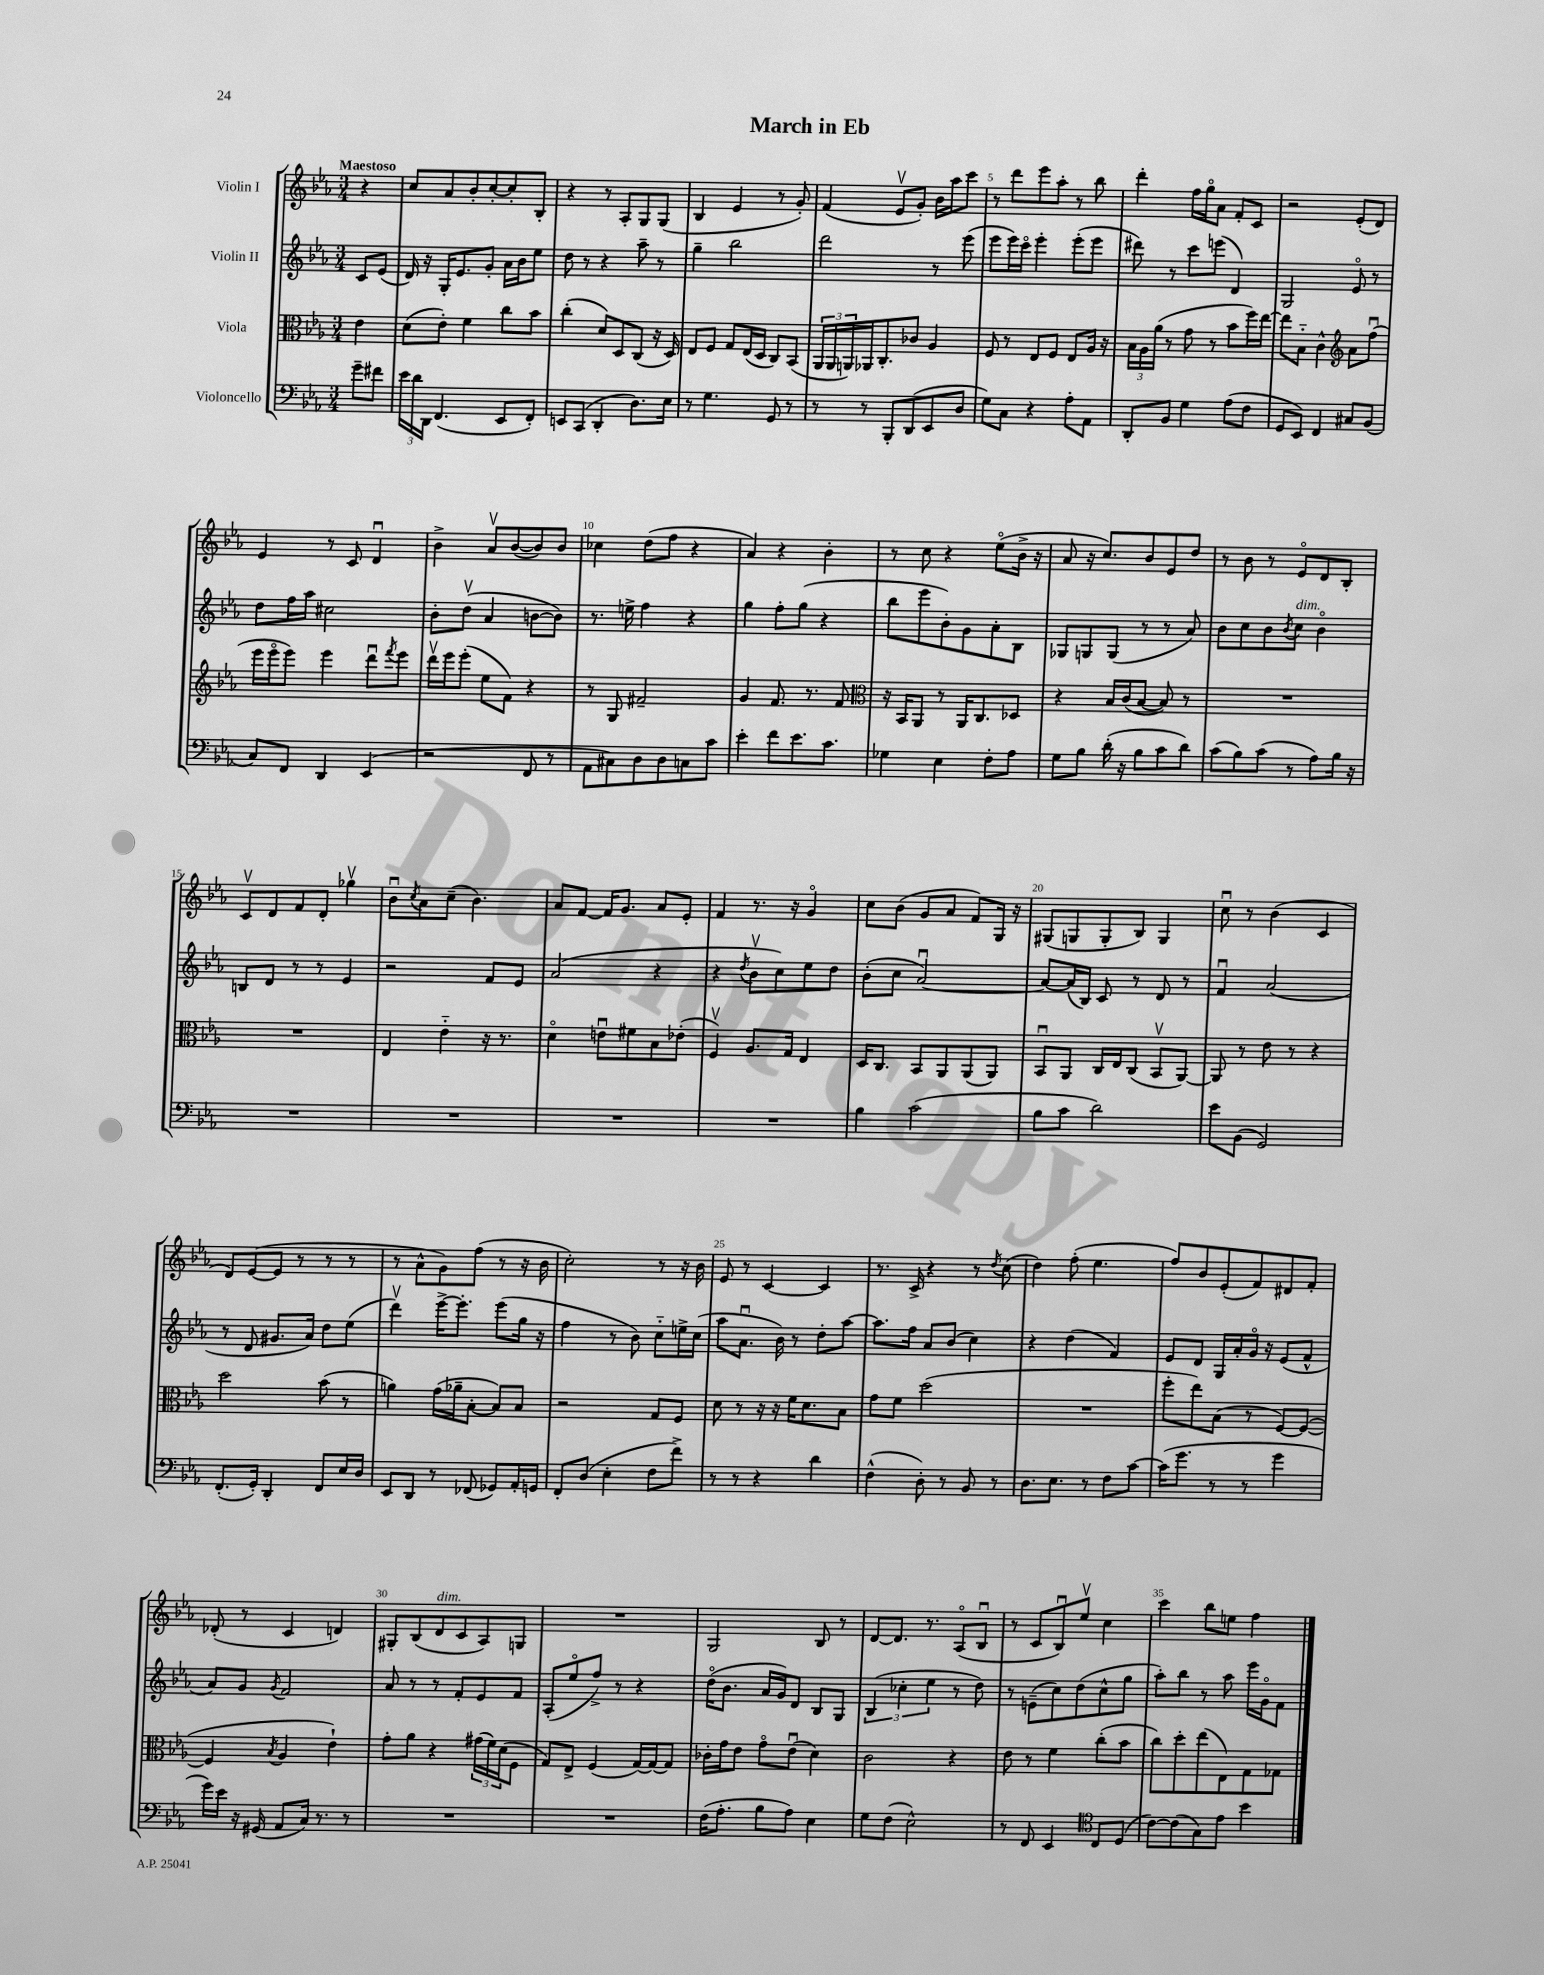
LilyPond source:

\header { title = "March in Eb" }
<<
\new StaffGroup <<
\new Staff = "s0" \with { instrumentName = "Violin I" } {
    \clef treble \key ees \major \numericTimeSignature \time 3/4 \partial 4 \tempo "Maestoso"
    r4 |
    c''8 aes'8 bes'8-. c''8~-. c''8-. bes8-. |
    r4 r8 aes8-. g8 g8( |
    bes4 ees'4 r8 g'8-.) |
    f'4( ees'8\upbow g'8-.) bes'16 aes''16 c'''8 |
    r8 d'''8 ees'''8 aes''8-. r8 bes''8 |
    d'''4-. f''16 g''16\flageolet aes'8 f'8-. c'8 |
    r2 ees'8-.( d'8) |
    ees'4 r8 c'8 d'4\downbow |
    bes'4-> aes'8\upbow bes'8~( bes'8) bes'8 |
    ces''4 d''8( f''8 r4 |
    aes'4) r4 bes'4-. |
    r8 c''8 r4 ees''8\flageolet( bes'16-> r16 |
    aes'8 r16 c''8.) bes'8 ees'8 d''8 |
    r8 bes'8 r8 ees'8\flageolet d'8 bes8-. |
    c'8\upbow d'8 f'8 d'8-. ges''4\upbow |
    bes'8\downbow \acciaccatura { c''8 } aes'8 c''8--( bes'4.) |
    aes'8 f'8~ f'16 g'8. aes'8 ees'8-. |
    f'4 r8. r16 g'4\flageolet |
    c''8 bes'8( g'8 aes'8 f'8) g16 r16 |
    gis8( g8 g8-. bes8) g4 |
    c''8\downbow r8 bes'4( c'4 |
    d'8) ees'8~( ees'8 r8 r8 r8 |
    r8 aes'8-^ g'8) f''8( r8 r16 bes'16 |
    c''2-.) r8 r16 bes'16 |
    ees'8 r8 c'4~ c'4 |
    r8. c'16-> r4 r8 \acciaccatura { d''8 } c''8( |
    d''4) f''8-.( ees''4. |
    f''8) bes'8 ees'8-.( f'8) dis'8 f'8-. |
    des'8-.( r8 c'4 d'4) |
    gis8-. bes8( d'8^\markup { \italic "dim." } c'8 aes8) g8 |
    R2. |
    g2 bes8 r8 |
    d'8~ d'8. r8. aes8\flageolet( bes8\downbow |
    r8 c'8 bes8\downbow) ees''8\upbow c''4 |
    c'''4 bes''8 e''8 f''4 \bar "|." |
}
\new Staff = "s1" \with { instrumentName = "Violin II" } {
    \clef treble \key ees \major \numericTimeSignature \time 3/4 \partial 4
    c'8 ees'8( |
    d'16) r16 g16-. ees'8. g'8-. aes'16 bes'16 ees''8 |
    d''8 r8 r4 aes''8-- r8 |
    g''4-- bes''2 |
    d'''2 r8 ees'''8( |
    ees'''8 ees'''16) c'''16\flageolet ees'''4-. ees'''8-.( ees'''8 |
    dis'''8) r8 c'''8 e'''8( d'4) |
    g2 ees'8\flageolet r8 |
    d''8 f''16 aes''16 cis''2 |
    bes'8-. d''8\upbow( aes'4 b'8~ b'8) |
    r8. e''16-> f''4 r4 |
    g''4 f''8-. g''8( r4 |
    bes''8 ees'''8 bes'8-.) g'8 aes'8-. bes8 |
    ges8 g8 g8( r8 r8 aes'8) |
    bes'8 c''8 bes'8 \acciaccatura { bes'8 } c''8^\markup { \italic "dim." } bes'4\flageolet |
    b8 d'8 r8 r8 ees'4 |
    r2 f'8 ees'8 |
    aes'2( r4 |
    r4 \acciaccatura { d''8 } bes'8\upbow c''8) ees''8 d''8 |
    bes'8-.( c''8 aes'2~\downbow) |
    aes'8~ aes'16( bes16) c'8 r8 d'8 r8 |
    f'4\downbow aes'2( |
    r8 d'8 gis'8. aes'16) d''8 ees''8( |
    d'''4\upbow) ees'''16~-> ees'''8.-. ees'''8( g''16 r16 |
    f''4 r8 bes'8) c''8-_ e''16-> c''16( |
    aes''8 aes'8.\downbow bes'16) r8 d''8-. aes''8~ |
    aes''8. f''16 aes'8 bes'8( c''4) |
    r4 d''4( f'4) |
    ees'8 d'8 g16 aes'16-. g'16\flageolet r16 ees'8( f'8-^ |
    aes'8) g'8 \acciaccatura { g'8 } f'2 |
    aes'8 r8 r8 f'8-. ees'8 f'8 |
    aes8-.( ees''8\flageolet f''8->) r8 r4 |
    d''16\flageolet( bes'8. aes'16 g'16) d'8 bes8 g8 |
    \tuplet 3/2 { bes4( ces''4-. ees''4 } r8 d''8) |
    r8 e'8--( c''8) d''8( c''8-^ g''8 |
    aes''8-.) bes''8 r8 aes''8 ees'''16 g'16\flageolet f'8 \bar "|." |
}
\new Staff = "s2" \with { instrumentName = "Viola" } {
    \clef alto \key ees \major \numericTimeSignature \time 3/4 \partial 4
    ees'4 |
    d'8( ees'8-.) f'4 c''8 bes'8 |
    c''4-.( d'8) d8 c8( r16 d16) |
    ees8 f8 g8 ees16( d16 c8) bes,8( |
    \tuplet 3/2 { aes,16 aes,16 a,16) } aes,16 c8.-. ces'8 aes4 |
    f8 r8 ees8 f8 ees8 aes16 r16 |
    \tuplet 3/2 { bes16 aes16 aes'16( } r8 g'8 r8 bes'8 f''16) ees''16~ |
    ees''8 bes8-_ c'4-^ \clef treble aes'8 f''8\downbow( |
    ees'''16 ees'''16\flageolet ees'''8) ees'''4 d'''8\downbow \acciaccatura { f'''8 } ees'''8 |
    d'''16\upbow ees'''16 ees'''8-.( ees''8 f'8) r4 |
    r8 g8 fis'2-- |
    g'4 f'8. r8. f'8 |
    \clef alto r16 bes,16 aes,8 r8 aes,16 c8. des8 |
    r4 bes16 c'16( bes8~ bes8) r8 |
    R2. |
    R2. |
    ees4 ees'4-_ r16 r8. |
    d'4\flageolet e'8\downbow fis'8 bes8 ees'8-.( |
    f4\upbow) aes8. g16 ees4 |
    d16 c8. bes,8 aes,8 aes,8( aes,8) |
    bes,8\downbow aes,8 c16 ees16 c8( bes,8\upbow aes,8~) |
    aes,8 r8 ees'8 r8 r4 |
    d''2 bes'8( r8 |
    a'4) g'16( aes'16-- bes8~-. bes8) bes8 |
    r2 g8 f8 |
    d'8 r8 r16 r16 f'16 d'8. bes8 |
    g'8 f'8 d''2( |
    R2. |
    f''8-. ees''8) bes8( r8 f8~) f8~( |
    f4 \acciaccatura { bes8 } aes4 ees'4-!) |
    g'8-. aes'8 r4 \tuplet 3/2 { gis'16( f'16) d'16( } f8 |
    g8) ees8-> f4( g16~) g16~ g8 |
    ces'16-. g'16 ees'8 g'8\flageolet ees'8\downbow( d'4) |
    c'2 r4 |
    ees'8 r8 f'4 c''8-.( bes'8 |
    c''8) d''8-. ees''8( ees8) g8 ges8 \bar "|." |
}
\new Staff = "s3" \with { instrumentName = "Violoncello" } {
    \clef bass \key ees \major \numericTimeSignature \time 3/4 \partial 4
    g'8-- fis'8 |
    \tuplet 3/2 { ees'16 d'16 d,16 } f,4.( ees,8 f,8-.) |
    e,8 c,8( d,4-. d8.) ees16 |
    r8 g4. g,8 r8 |
    r8 r8 bes,,8-. d,8( ees,8 d8 |
    g8) c8 r4 aes8-. aes,8 |
    d,8-. bes,8 g4 aes8( f8 |
    g,8 ees,8) f,4 cis8 bes,8( |
    c8) f,8 d,4 ees,4( |
    r2 f,8 r8 |
    aes,8 cis8) d8 d8 c8 c'8 |
    ees'4-. f'8 ees'8. c'8. |
    ges4 ees4 f8-. aes8 |
    g8 bes8 d'16-.( r16 bes8 c'8 d'8) |
    c'8( bes8) c'8( r8 aes8) bes16 r16 |
    R2. |
    R2. |
    R2. |
    R2. |
    bes4 c'2( |
    bes8 c'8 d'2) |
    ees'8 bes,8( g,2) |
    f,8.-.( g,16-.) d,4-. f,8 ees16 d16 |
    ees,8 d,8 r8 fes,8( ges,8) aes,16-. g,16 |
    f,8-. d8( ees4-. f8 f'8->) |
    r8 r8 r4 d'4 |
    f4-^( d8-.) r8 bes,8 r8 |
    d8. ees8. r8 f8 c'8~ |
    c'16( g'8. r8 r8 g'4 |
    g'16) ees'16 r16 gis,16( aes,8 c16) r8. r8 |
    R2. |
    R2. |
    f16( aes8.-. bes8 aes8) ees4 |
    g8 f8( ees2-^) |
    r8 f,8 ees,4 \clef tenor c8 d8( |
    c'8~) c'8( g8) ees'8 bes'4 \bar "|." |
}
>>
>>
\layout { \context { \Score \override BarNumber.break-visibility = ##(#f #t #t) barNumberVisibility = #(every-nth-bar-number-visible 5) } }
